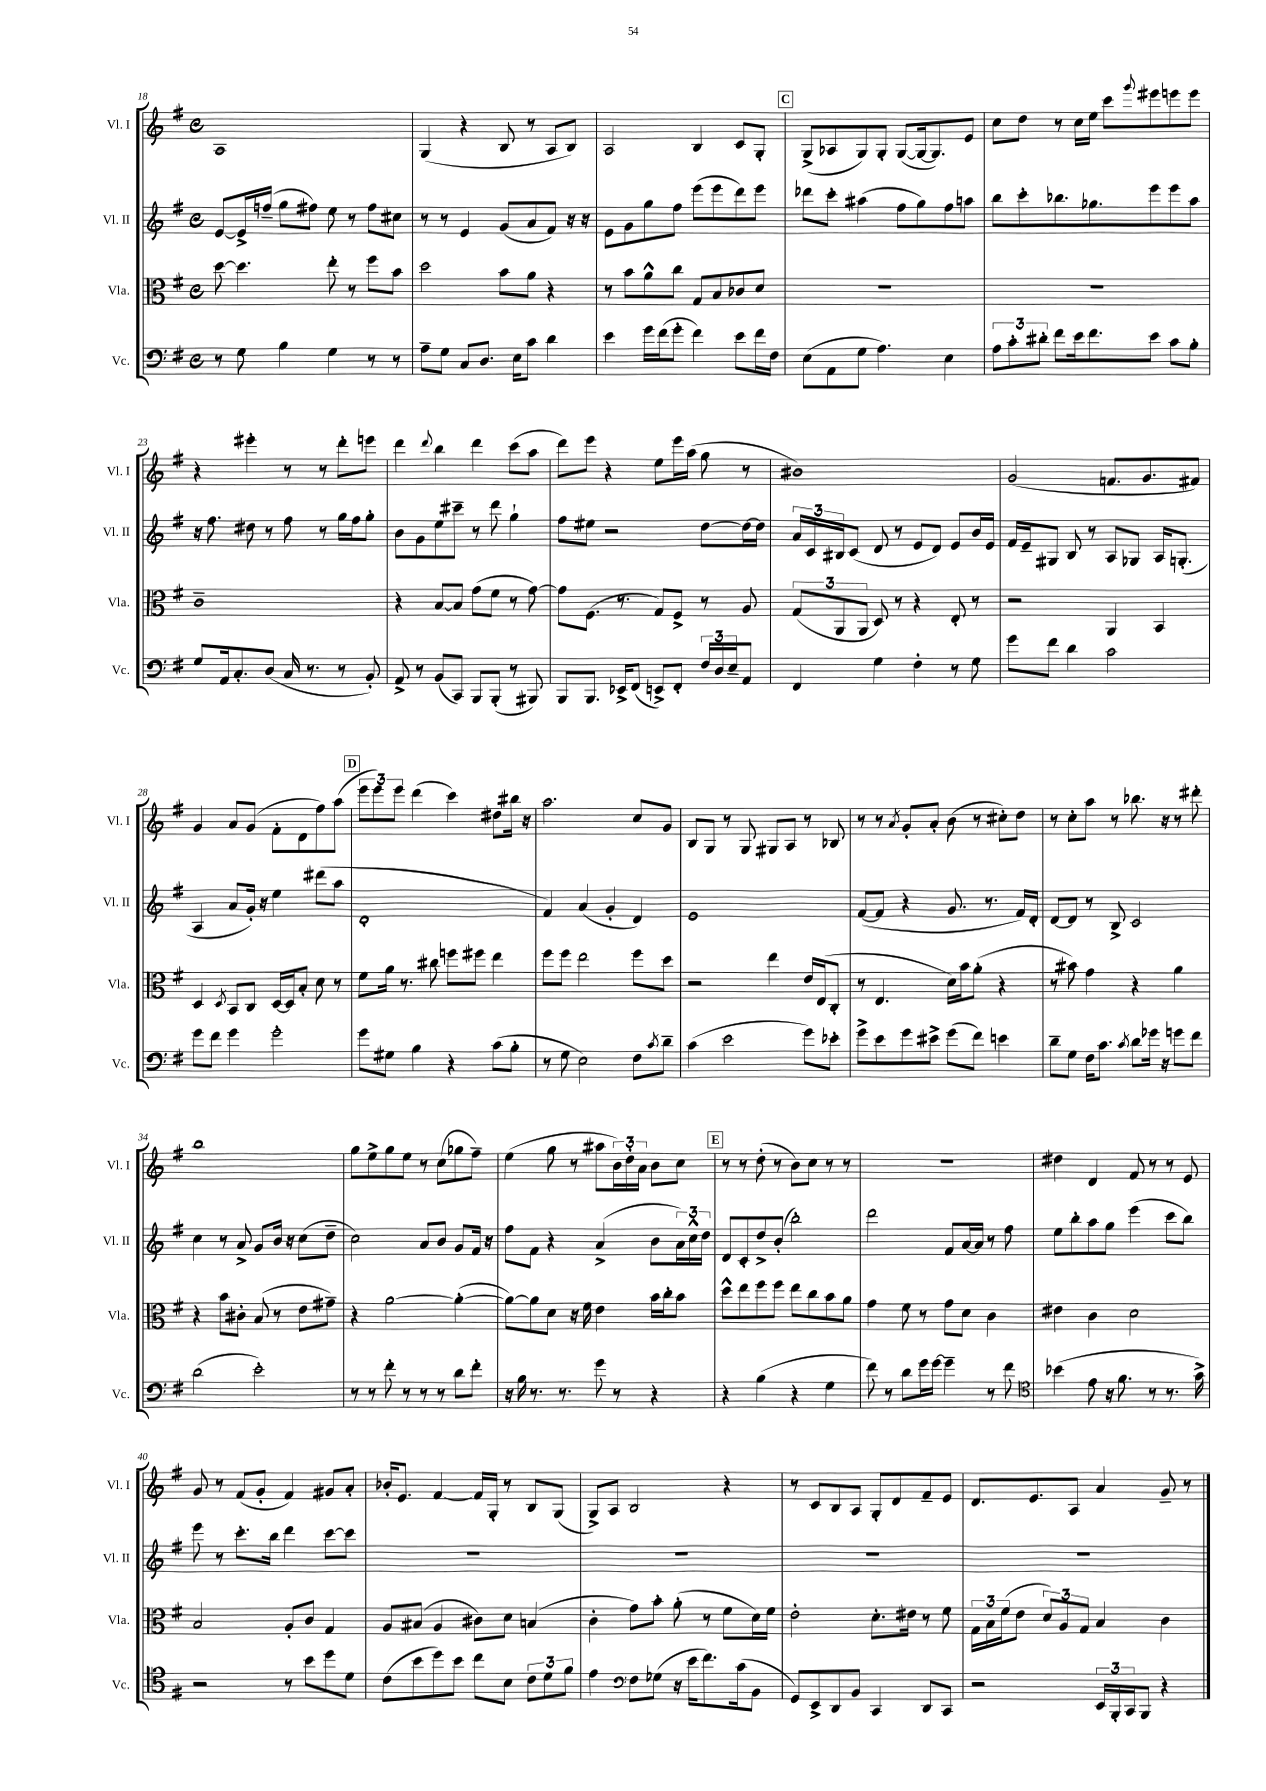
<<
\new StaffGroup <<
\new Staff = "s0" \with { instrumentName = "Vl. I" shortInstrumentName = "Vl. I" } {
    \clef treble \key g \major \defaultTimeSignature \time 4/4
    a1 |
    g4( r4 b8 r8 a8 b8) |
    a2 b4 c'8 g8-. |
    \mark \markup { \box "C" } g8->( aes8 g8) g8-. g8~( g16~ g8.) e'8 |
    c''8 d''8 r8 c''16 e''16 c'''8 \appoggiatura { g'''8 } eis'''8 e'''8 e'''8 |
    r4 eis'''4-. r8 r8 d'''8-. e'''8 |
    d'''4 \appoggiatura { d'''8 } b''4 d'''4 c'''8( a''8 |
    d'''8) e'''8 r4 e''8 e'''16 a''16( g''8 r8 |
    bis'1) |
    g'2( f'8. g'8. fis'8) |
    g'4 a'8 g'8( fis'8-. d'8 fis''8) a''8( |
    \mark \markup { \box "D" } \tuplet 3/2 { e'''8 e'''8) e'''8 } d'''4( c'''4) dis''8 bis''16 r16 |
    a''2. c''8 g'8 |
    b8 g8 r8 g8 gis8 a8 r8 bes8 |
    r8 r8 \acciaccatura { a'8 } g'8-. a'8-. b'8( r8 cis''8-.) d''8 |
    r8 c''8-. a''8 r8 bes''8. r16 r8 dis'''8-. |
    b''1 |
    g''8 e''8-> g''8 e''8 r8 c''8( ges''8 fis''8--) |
    e''4( g''8 r8 ais''8 \tuplet 3/2 { b'16) d''16-. a'16 } b'8 c''8 |
    \mark \markup { \box "E" } r8 r8 d''8-.( r8 b'8) c''8 r8 r8 |
    R1 |
    dis''4 d'4 fis'8 r8 r8 e'8 |
    g'8 r8 fis'8( g'8-. fis'4) gis'8 a'8-. |
    bes'16-. e'8. fis'4~ fis'16 g16-. r8 b8 g8( |
    g8->) a8 b2 r4 |
    r8 c'8 b8 a8 g8-. d'8 fis'8-- e'8 |
    d'8. e'8. a8 a'4 g'8-- r8 \bar "|." |
}
\new Staff = "s1" \with { instrumentName = "Vl. II" shortInstrumentName = "Vl. II" } {
    \clef treble \key g \major \defaultTimeSignature \time 4/4
    e'8~ e'16-> f''16--( g''8 fis''8) e''8 r8 fis''8 cis''8 |
    r8 r8 e'4 g'8( a'8 fis'8) r16 r16 |
    e'8 g'8 g''8 fis''8 e'''8( e'''8 d'''8) e'''8 |
    \mark \markup { \box "C" } des'''8 c'''8-. ais''4( fis''8 g''8) fis''8 a''8 |
    b''8 c'''8-. bes''8. ges''8. e'''8 e'''8 a''8 |
    r16 fis''8. dis''8 r8 fis''8 r8 g''16 fis''16 g''8-. |
    b'8 g'8 e''8 cis'''8-- r8 d'''8 g''4-! |
    fis''8 eis''8 r2 d''8~ d''16~ d''16 |
    \tuplet 3/2 { a'16 c'16 bis16 } c'8( d'8 r8 e'8 d'8) e'8 b'16 e'16 |
    fis'16 e'16-- gis8 b8 r8 a8 ges8 a16 g8.-.( |
    a4 a'8 g'16-.) r16 e''4 dis'''8( a''8 |
    \mark \markup { \box "D" } d'1-. |
    fis'4) a'4( g'4-. d'4) |
    e'1 |
    fis'8~( fis'8 r4 g'8. r8. fis'16) d'16-. |
    d'8~ d'8 r8 b8-> c'2 |
    c''4 r8 a'8-> g'8 b'16 r16 c''8( d''8-- |
    c''2) a'8 b'8 g'8 fis'16 r16 |
    fis''8 fis'8 r4 a'4->( b'8 \tuplet 3/2 { a'16) c''16-^ d''16 } |
    \mark \markup { \box "E" } d'8 c'8-. d''8-> b'8-.( b''2-.) |
    d'''2 fis'8 a'16~ a'16 r8 fis''8 |
    e''8 b''8-. a''8 g''8 e'''4( c'''8 b''8) |
    e'''8 r8 c'''8.-. b''16 d'''4 c'''8~ c'''8 |
    R1 |
    R1 |
    R1 |
    R1 \bar "|." |
}
\new Staff = "s2" \with { instrumentName = "Vla." shortInstrumentName = "Vla." } {
    \clef alto \key g \major \defaultTimeSignature \time 4/4
    d''8~ d''4. e''8-. r8 fis''8 b'8 |
    d''2 b'8 a'8 r4 |
    r8 b'8 a'8-^ c''8 g8 b8 ces'8 d'8 |
    \mark \markup { \box "C" } R1 |
    R1 |
    c'1-- |
    r4 b8~ b8 g'8( fis'8 r8 g'8~) |
    g'8 fis8.( r8. g8) fis8-> r8 a8 |
    \tuplet 3/2 { g8( a,8 a,8 } d8) r8 r4 e8-. r8 |
    r2 a,4 b,4 |
    d4 \acciaccatura { d8 } b,8 c8 d16~ d16 b8-. d'8 r8 |
    \mark \markup { \box "D" } fis'8 a'16 r8. cis''8 f''8 fis''8 e''4 |
    fis''8 fis''8 e''2 fis''8 d''8 |
    r2 e''4 e'16 e16( c8-. |
    r8 e4. d'16) b'16 a'8-.( r4 |
    r8 bis'8) g'4 r4 a'4 |
    r4 b'8 cis'8-. b8( r8 e'8 gis'8--) |
    r4 a'2~ a'4~-.( |
    a'8~) a'8 d'8 r16 fis'16 e'4 b'16 c''16-. b'8 |
    \mark \markup { \box "E" } d''8-^ e''8 fis''8 fis''8 e''8 c''8 b'8 a'8 |
    g'4 fis'8 r8 g'8 d'8 c'4 |
    eis'4 c'4 d'2 |
    b2 a8-. c'8 g4 |
    a8 bis8( a4 cis'8) d'8 b4( |
    c'4-. g'8) b'8-. a'8-.( r8 fis'8 d'16) fis'16 |
    e'2-. d'8.-. eis'16 r8 fis'8 |
    \tuplet 3/2 { g16 b16 fis'16( } e'8 \tuplet 3/2 { d'8) a8 g8 } b4 c'4 \bar "|." |
}
\new Staff = "s3" \with { instrumentName = "Vc." shortInstrumentName = "Vc." } {
    \clef bass \key g \major \defaultTimeSignature \time 4/4
    r8 g8 b4 g4 r8 r8 |
    a8-- g8 c8 d8. e16 c'8 d'4 |
    e'4 g'16 fis'16( g'8-. fis'4) e'8 fis'16 fis16 |
    \mark \markup { \box "C" } e8( a,8 g8 a4.) e4 |
    \tuplet 3/2 { a8 c'8-. dis'8-. } fis'8 e'16 fis'8. e'8 c'8 b8-. |
    g8 a,16 c8.-. d8( c16 r8. r8 b,8-.) |
    a,8-> r8 b,8( c,8) b,,8 b,,8-.( r8 bis,,8) |
    b,,8 b,,8. ees,16-> fis,8( e,8->) fis,8-. \tuplet 3/2 { fis16 d16 e16-- } a,8 |
    fis,4 g4 fis4-. r8 g8 |
    g'8 fis'8 d'4 c'2 |
    g'8 fis'8 g'4 g'2-. |
    \mark \markup { \box "D" } g'8 gis8 b4 r4 c'8( b8-. |
    r8 g8 e2) fis8 \acciaccatura { c'8 } d'8-- |
    c'4( e'2 g'8) ees'8-. |
    g'8-> e'8 g'8 eis'8-> g'8( fis'8) e'4 |
    d'8-- g8 fis16 c'8. \acciaccatura { c'8 } d'8 ges'16 r16 g'8 fis'8 |
    d'2( e'2-.) |
    r8 r8 fis'8-. r8 r8 r8 d'8 fis'8-. |
    r16 b16 r8. r8. g'8 r8 r4 |
    \mark \markup { \box "E" } r4 b4( r4 g4 |
    fis'8) r8 d'8 g'16 g'16~ g'4-- r8 fis'8 |
    \clef tenor bes'4( e'8 r16 fis'8. r8 r8. g'16->) |
    r2 r8 b'8 d''8 d'8 |
    c'8( b'8 d''8) b'8 c''8 b8 \tuplet 3/2 { c'8 d'8 fis'8 } |
    e'4 \clef bass fis8 ges8( r16 e'16 fis'8.) c'16( b,8 |
    g,8) e,8-> d,8 b,8 c,4 d,8 c,8 |
    r2 \tuplet 3/2 { e,16 b,,16-. c,16 } b,,8 r4 \bar "|." |
}
>>
>>
\layout { \context { \Score currentBarNumber = #18 } }
